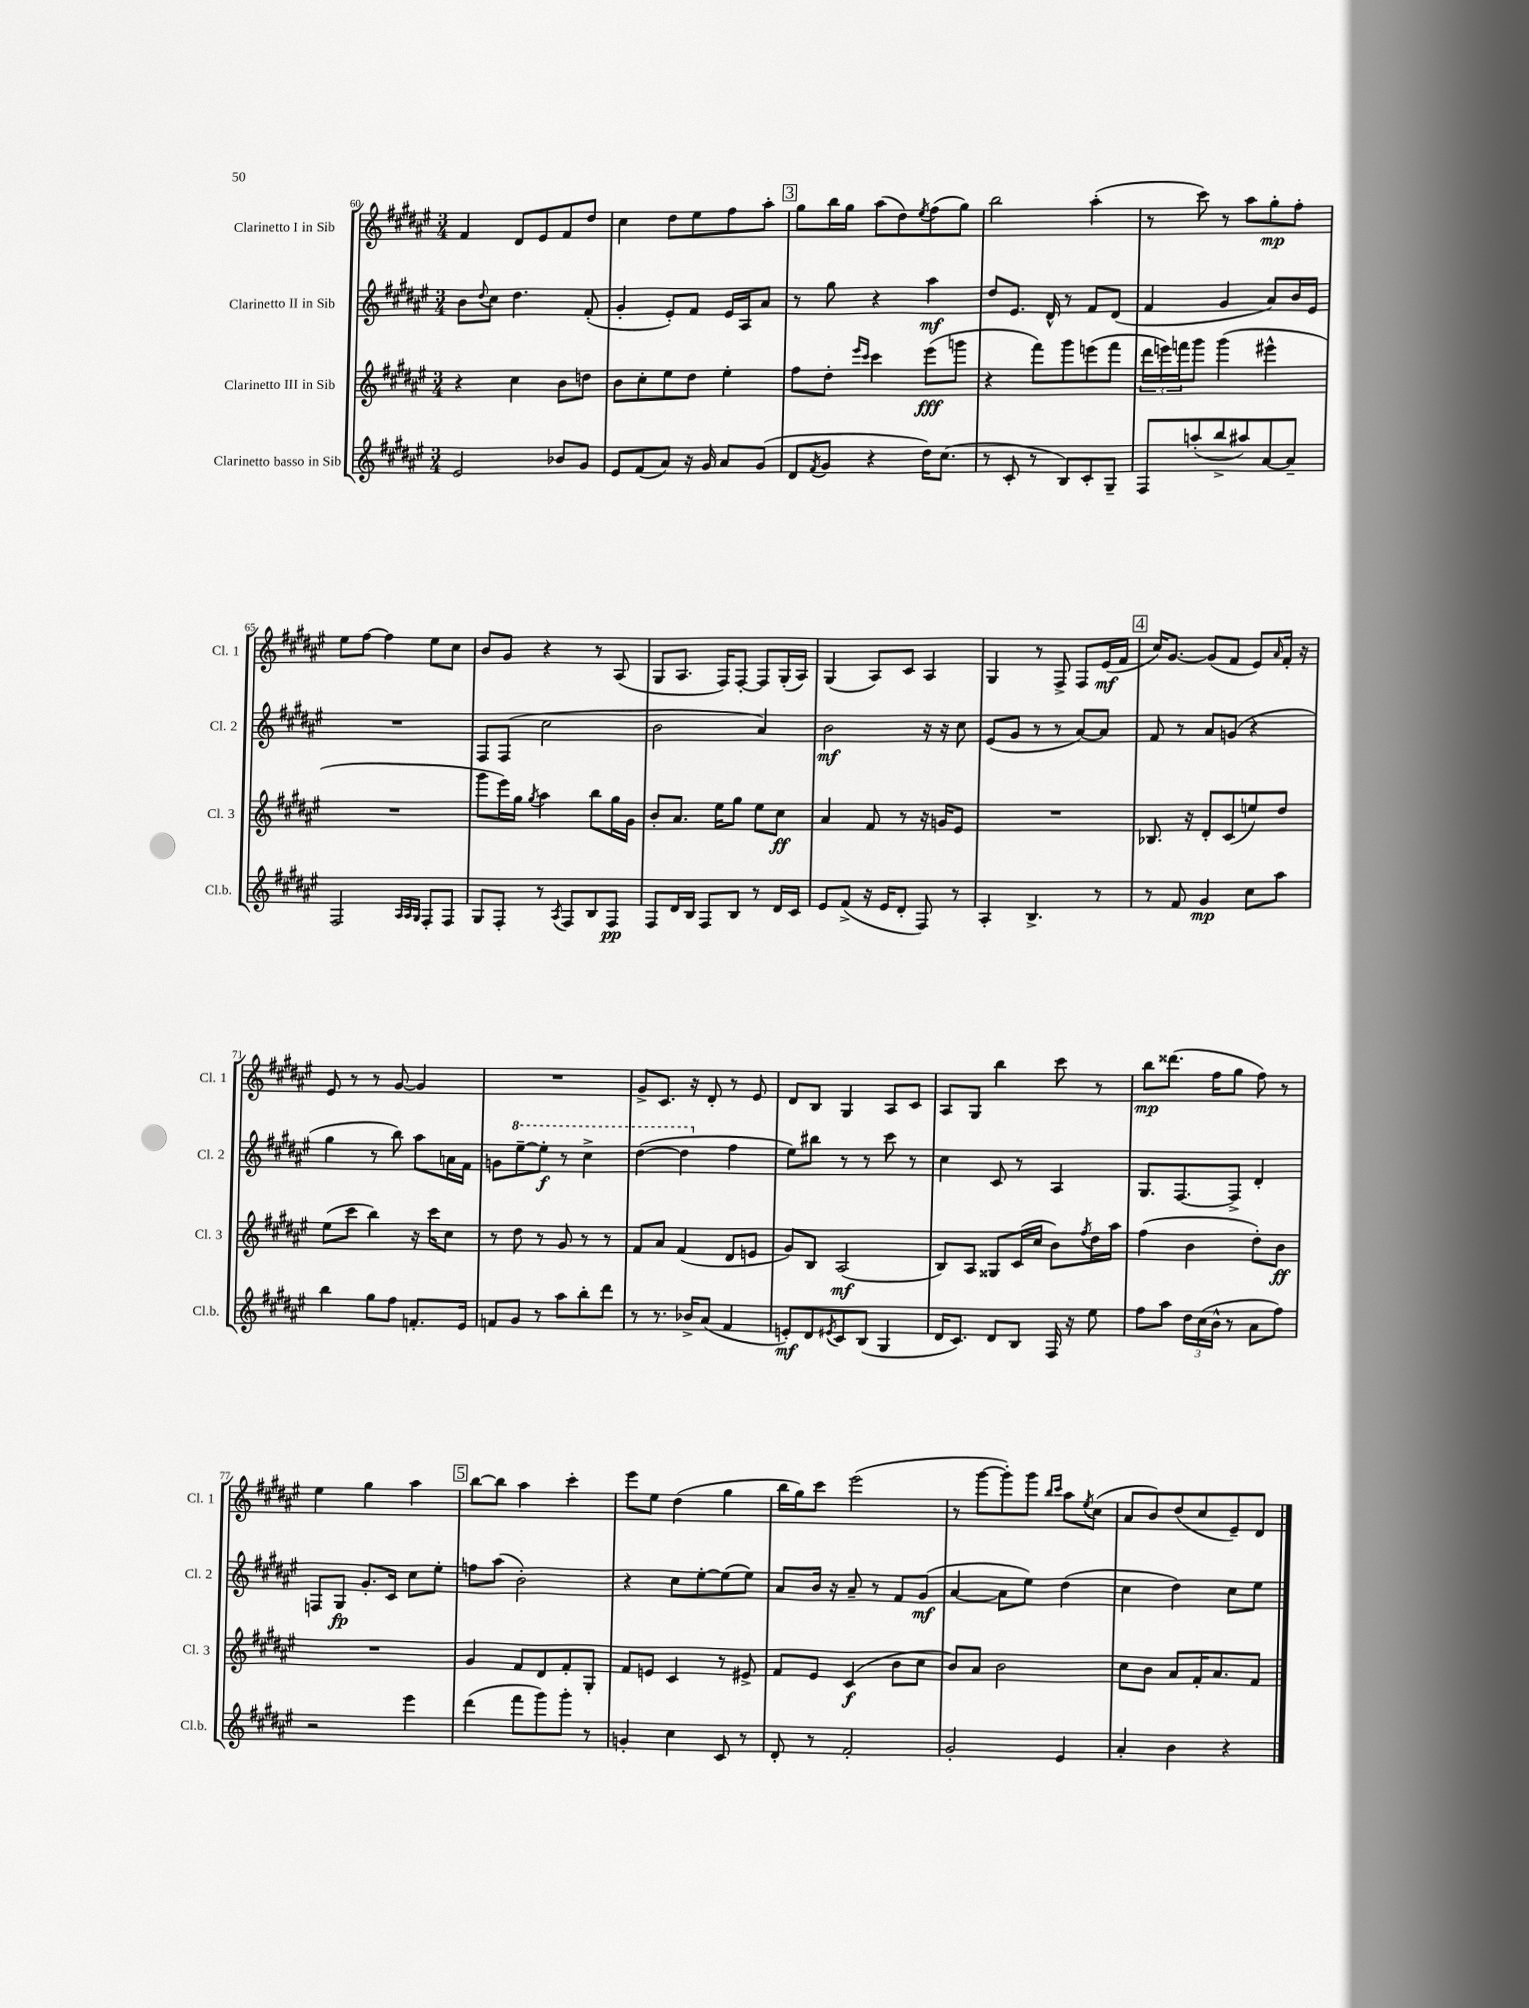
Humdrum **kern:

**kern	**kern	**kern	**kern
*staff4	*staff3	*staff2	*staff1
*clefG2	*clefG2	*clefG2	*clefG2
*k[f#c#g#d#a#e#]	*k[f#c#g#d#a#e#]	*k[f#c#g#d#a#e#]	*k[f#c#g#d#a#e#]
*M3/4	*M3/4	*M3/4	*M3/4
2e#	4r	8b	4f#
.	.	8qqdd#	.
.	.	8cc#	.
.	4cc#	4.dd#	8d#
.	.	.	8e#
8b-	8b	.	8f#
8g#	8dd	(8f#'	8dd#
=	=	=	=
8e#	8b	4g#'	4cc#
(8f#	8cc#'	.	.
8a#)	8ee#	8e#')	8dd#
16r	8dd#	8f#	8ee#
16g#	.	.	.
8a#	4ee#'	16e#	8ff#
.	.	16A#	.
(8g#	.	8a#	8aa#'
=	=	=	=
8d#	8ff#	8r	8gg#
8qf#	.	.	.
8g#	8dd#'	8gg#	16bb
.	.	.	16gg#
.	16qqeee#	.	.
.	16qqccc#	.	.
4r	4ccc#	4r	(8aa#
.	.	.	8dd#)
.	.	.	8qee#
16dd#)	(8eee#	4aa#	(8ff#
(8.cc#	.	.	.
.	8ggg	.	8gg#)
=	=	=	=
8r	4r	8dd#	2bb
8c#'	.	8.e#	.
8r	8fff#)	.	.
.	.	16d#^^	.
8B)	8ggg#	8r	.
8c#'	(8eee	8f#	(4aa#'
8G#~	8fff#	(8d#	.
=	=	=	=
8F#	24ddd#	4f#	8r
.	24eee)	.	.
.	24fff	.	.
(8aa'	8ggg#	.	8ccc#)
8bb^	(4ggg#	4g#	8r
8aa#)	.	.	8aa#
[8a#	4eee#^^	8a#)	8gg#'
8a#~]	.	16b	8ff#'
.	.	16e#	.
=	=	=	=
2F#	2.r	2.r	8ee#
.	.	.	[8ff#
.	.	.	4ff#]
32qqA#	.	.	.
32qqA#	.	.	.
32qqG#	.	.	.
8F#'	.	.	8ee#
8F#	.	.	8cc#
=	=	=	=
8G#	8ggg#	8F#	8b
8F#'	16eee#)	(8F#	8g#
.	16gg#	.	.
.	8qgg#	.	.
8r	4aa#	2cc#	4r
8qA#	.	.	.
8F#	.	.	.
8B	8bb	.	8r
8F#	16gg#	.	(8A#
.	16g#	.	.
=	=	=	=
8F#	8b'	2b	8G#
16d#	8.a#	.	8.A#
16B	.	.	.
8F#	.	.	.
.	16ee#	.	16F#)
8B	8gg#	.	[8F#'
8r	8ee#	4a#)	8F#]
16d#	8cc#	.	(16G#'
16c#	.	.	16A#)
=	=	=	=
8e#	4a#	2b	(4G#
(8f#^	.	.	.
16r	8f#	.	8A#)
16e#	.	.	.
8d#'	8r	.	8c#
8F#)	16r	16r	4A#
.	16g	16r	.
8r	8e#	8cc#	.
=	=	=	=
4A#'	2.r	(8e#	4G#
.	.	8g#	.
4.B^	.	8r	8r
.	.	8r	8F#^
.	.	[8a#)	8F#
8r	.	8a#]	(16e#
.	.	.	16f#
=	=	=	=
8r	8.B-	8f#	16cc#)
.	.	.	[8.g#
8f#	.	8r	.
.	16r	.	.
4g#	8d#'	8a#	(8g#]
.	(8c#	(8g	8f#
8cc#	8ee)	4r	8e#)
.	.	.	16qqa#
8aa#	8dd#	.	16f#'
.	.	.	16r
=	=	=	=
4bb	(8ee#	4gg#	8e#
.	8ccc#	.	8r
8gg#	4bb)	8r	8r
8ff#	.	8bb)	[8g#
8.f'	16r	8aa#	4g#]
.	16ccc#	.	.
.	8cc#	16a	.
16e#	.	16f#	.
=	=	=	=
8f	8r	8g	2.r
8g#	8dd#	[8eee#~	.
8r	8r	8eee#']	.
8aa#	8g#	8r	.
8bb'	8r	4ccc#^	.
8ddd#	8r	.	.
=	=	=	=
8r	8f#	([4ddd#	8g#^
8.r	8a#	.	8.c#
.	(4f#	4ddd#]	.
16b-^	.	.	16r
(8a#	.	.	8d#'
4f#	8d#	4ff#	8r
.	8e	.	8e#
=	=	=	=
8e')	8g#)	8ee#)	8d#
8d#	8B	8bb#	8B
8qe#	.	.	.
8c#	(2A#	8r	4G#
(8B	.	8r	.
4G#	.	8ccc#	8A#
.	.	8r	8c#
=	=	=	=
16d#	8B)	4cc#	8A#
8.c#)	.	.	.
.	8A#	.	8G#
8d#	8G##	8c#	4bb
8B	(16c#	8r	.
.	16cc#	.	.
16F#	8b)	4A#	8ccc#
16r	.	.	.
.	8qff#	.	.
8ee#	16dd#	.	8r
.	16aa#	.	.
=	=	=	=
8ff#	(4ff#	8.G#	8bb
8aa#	.	.	(8.ddd##
.	.	[8.F#	.
24dd#	4b	.	.
(24cc#	.	.	.
.	.	.	16ff#
24b^^	.	.	.
8r	.	8F#^]	8gg#
8a#	8dd#')	4d#'	8ff#)
8ff#)	8b	.	8r
=	=	=	=
2r	2.r	8F	4ee#
.	.	8G#	.
.	.	8.g#'	4gg#
.	.	16c#	.
4eee#	.	8cc#	4aa#
.	.	8ee#'	.
=	=	=	=
(4ddd#	4g#	8ff	[8bb
.	.	(8aa#	8bb]
8fff#	8f#	2b')	4aa#
8ggg#)	8d#	.	.
8ggg#'	8f#'	.	4ccc#'
8r	8G#'	.	.
=	=	=	=
4g'	8f#	4r	8eee#
.	8e	.	8ee#
4cc#	4c#	8cc#	(4dd#
.	.	[8ee#'	.
8c#	8r	(8ee#]	4gg#
8r	8e#^	8ee#)	.
=	=	=	=
8d#'	8f#	8a#	16bb
.	.	.	16gg#)
8r	8e#	16b	8ccc#
.	.	16r	.
2f#'	(4c#	8a#~	(2eee#
.	.	8r	.
.	8b	8f#	.
.	8cc#	(8g#	.
=	=	=	=
2g#'	8b)	[4a#	8r
.	8a#	.	[8ggg#
.	2b	8a#]	8ggg#'])
.	.	8ee#)	8ggg#
.	.	.	16qqbb
.	.	.	16qqccc#
4e#	.	(4dd#	8aa#
.	.	.	8qee#
.	.	.	(8cc#
=	=	=	=
4a#'	8cc#	4cc#	8a#
.	8b	.	8b)
4b	8a#	4dd#)	(8dd#
.	16f#'	.	8cc#
.	8.a#	.	.
4r	.	8cc#	8e#~)
.	8f#	8ee#	8d#
==	==	==	==
*-	*-	*-	*-
